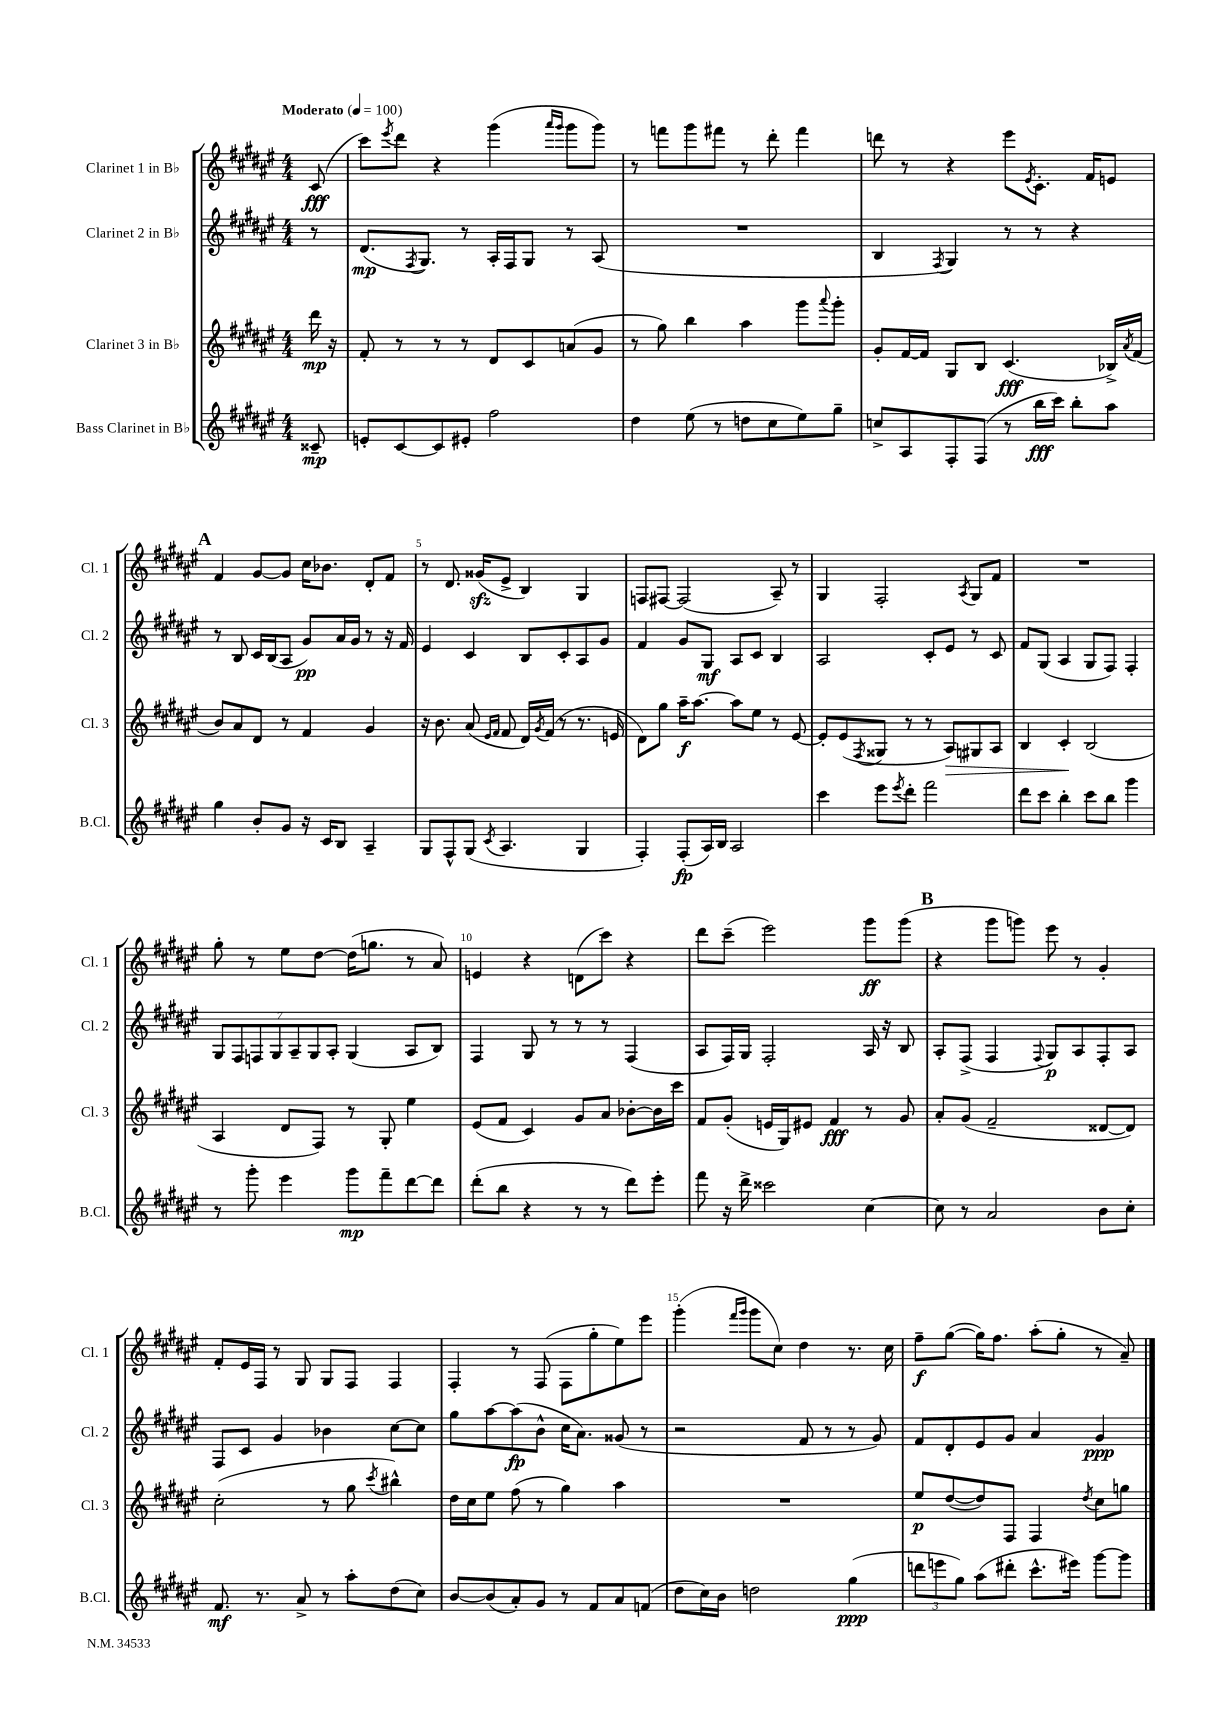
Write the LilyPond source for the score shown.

<<
\new StaffGroup <<
\new Staff = "s0" \with { instrumentName = "Clarinet 1 in Bb" shortInstrumentName = "Cl. 1" } {
    \clef treble \key fis \major \numericTimeSignature \time 4/4 \partial 8 \tempo "Moderato" 4 = 100
    cis'8\fff( |
    cis'''8) \acciaccatura { eis'''8 } dis'''8 r4 gis'''4( \grace { ais'''16 gis'''16 } gis'''8 gis'''8) |
    r8 f'''8 gis'''8 fis'''8 r8 dis'''8-. fis'''4 |
    d'''8 r8 r4 eis'''8 \acciaccatura { eis'8 } cis'8.-. fis'16 e'8 |
    \mark \markup { \bold "A" } fis'4 gis'8~ gis'8 cis''16 bes'8. dis'8-. fis'8 |
    r8 dis'8. gisis'16\sfz( eis'8-> b4) gis4 |
    f8 fis8~ fis2( ais8--) r8 |
    gis4 fis2-. \acciaccatura { ais8 } gis8 fis'8 |
    R1 |
    gis''8-. r8 eis''8 dis''8~ dis''16( g''8. r8 ais'8) |
    e'4 r4 d'8( cis'''8) r4 |
    dis'''8 cis'''8--( eis'''2) gis'''8\ff gis'''8( |
    \mark \markup { \bold "B" } r4 gis'''8 g'''8) eis'''8 r8 gis'4-. |
    fis'8-. eis'16 fis16 r8 gis8 gis8 fis8 fis4 |
    fis4-. r8 fis8( fis8 gis''8-. eis''8) eis'''8 |
    gis'''4-.( \grace { fis'''16 gis'''16 } gis'''8 cis''8) dis''4 r8. cis''16 |
    fis''8--\f gis''8~( gis''16) fis''8. ais''8-.( gis''8-. r8 ais'8--) \bar "|." |
}
\new Staff = "s1" \with { instrumentName = "Clarinet 2 in Bb" shortInstrumentName = "Cl. 2" } {
    \clef treble \key fis \major \numericTimeSignature \time 4/4 \partial 8
    r8 |
    dis'8.\mp( \acciaccatura { fis8 } gis8.) r8 ais16-. fis16 gis8 r8 ais8( |
    R1 |
    b4 \acciaccatura { fis8 } gis4) r8 r8 r4 |
    \mark \markup { \bold "A" } r8 b8 cis'16 b16( ais8 gis'8\pp) ais'16 gis'16 r8 r16 fis'16 |
    eis'4 cis'4 b8 cis'8-. ais8 gis'8 |
    fis'4 gis'8 gis8\mf ais8 cis'8 b4 |
    ais2 cis'8-. eis'8 r8 cis'8 |
    fis'8 gis8( ais4 gis8 fis8) fis4-. |
    \tuplet 7/4 { gis8 fis8 f8 gis8 ais8-- gis8 ais8-. } gis4( ais8 b8) |
    fis4 gis8 r8 r8 r8 fis4( |
    ais8 fis16) gis16 fis2-. ais16 r16 b8 |
    \mark \markup { \bold "B" } ais8-. fis8->( fis4 \appoggiatura { fis8 } gis8\p) ais8 fis8-. ais8 |
    fis8 cis'8 gis'4 bes'4 cis''8~ cis''8 |
    gis''8 ais''8~ ais''8\fp( b'8-^ cis''16 ais'8.) gisis'8( r8 |
    r2 fis'8 r8 r8 gis'8) |
    fis'8 dis'8-. eis'8 gis'8 ais'4 gis'4\ppp \bar "|." |
}
\new Staff = "s2" \with { instrumentName = "Clarinet 3 in Bb" shortInstrumentName = "Cl. 3" } {
    \clef treble \key fis \major \numericTimeSignature \time 4/4 \partial 8
    dis'''16\mp r16 |
    fis'8-. r8 r8 r8 dis'8 cis'8 a'8( gis'8 |
    r8 gis''8) b''4 ais''4 gis'''8 \appoggiatura { ais'''8 } gis'''8-. |
    gis'8-. fis'16~ fis'16 gis8 b8 cis'4.\fff( bes16->) \acciaccatura { ais'8 } fis'16( |
    \mark \markup { \bold "A" } b'8) ais'8 dis'8 r8 fis'4 gis'4 |
    r16 b'8. ais'8( \grace { eis'16 fis'16 } fis'8 dis'16) \acciaccatura { gis'8 } fis'16( r8 r8. e'16 |
    dis'8) gis''8 ais''16--\f ais''8.~ ais''8 eis''8 r8 eis'8~ |
    eis'8-. eis'8( \acciaccatura { fis8 } gisis8 r8 r8 ais8\>) gis8 ais8 |
    b4 cis'4-.\! b2( |
    ais4 dis'8 fis8) r8 gis8-. eis''4 |
    eis'8( fis'8 cis'4) gis'8 ais'8 bes'8~-. bes'16 cis'''16 |
    fis'8 gis'8-.( e'16 gis16) eis'8 fis'4\fff r8 gis'8 |
    \mark \markup { \bold "B" } ais'8-. gis'8( fis'2-- disis'8~ disis'8) |
    cis''2-.( r8 gis''8 \acciaccatura { cis'''8 } bis''4-^) |
    dis''16 cis''16 eis''8 fis''8( r8 gis''4) ais''4 |
    R1 |
    eis''8\p dis''8~( dis''8) fis8 fis4 \acciaccatura { dis''8 } cis''8 g''8 \bar "|." |
}
\new Staff = "s3" \with { instrumentName = "Bass Clarinet in Bb" shortInstrumentName = "B.Cl." } {
    \clef treble \key fis \major \numericTimeSignature \time 4/4 \partial 8
    cisis'8--\mp |
    e'8-. cis'8~ cis'8 eis'8-. fis''2 |
    dis''4 eis''8( r8 d''8 cis''8 eis''8) gis''8-- |
    c''8-> ais8 fis8-. fis8( r8 b''16\fff cis'''16) b''8-. ais''8 |
    \mark \markup { \bold "A" } gis''4 b'8-. gis'8 r16 cis'16 b8 ais4-- |
    gis8 fis8-^ gis8( \acciaccatura { cis'8 } ais4. gis4 |
    fis4-.) fis8-.\fp( ais16) b16 ais2 |
    cis'''4 eis'''8 \acciaccatura { eis'''8 } dis'''8-. fis'''2 |
    dis'''8 cis'''8 b''4-. cis'''8 b''8 gis'''4 |
    r8 gis'''8-. eis'''4 gis'''8\mp fis'''8-- dis'''8~ dis'''8 |
    dis'''8-.( b''8 r4 r8 r8 dis'''8) eis'''8-. |
    fis'''8 r16 dis'''16-> cisis'''2 cis''4~ |
    \mark \markup { \bold "B" } cis''8 r8 ais'2 b'8 cis''8-. |
    fis'8.\mf r8. ais'8-> r8 ais''8-. dis''8( cis''8) |
    b'8~ b'8( ais'8-.) gis'8 r8 fis'8 ais'8 f'8( |
    dis''8 cis''16) b'16 d''2 gis''4\ppp( |
    \tuplet 3/2 { d'''8 e'''8 gis''8) } ais''8( dis'''8-. cis'''8.-^ eis'''16) gis'''8~ gis'''8 \bar "|." |
}
>>
>>
\layout { \context { \Score \override BarNumber.break-visibility = ##(#f #t #t) barNumberVisibility = #(every-nth-bar-number-visible 5) } }
